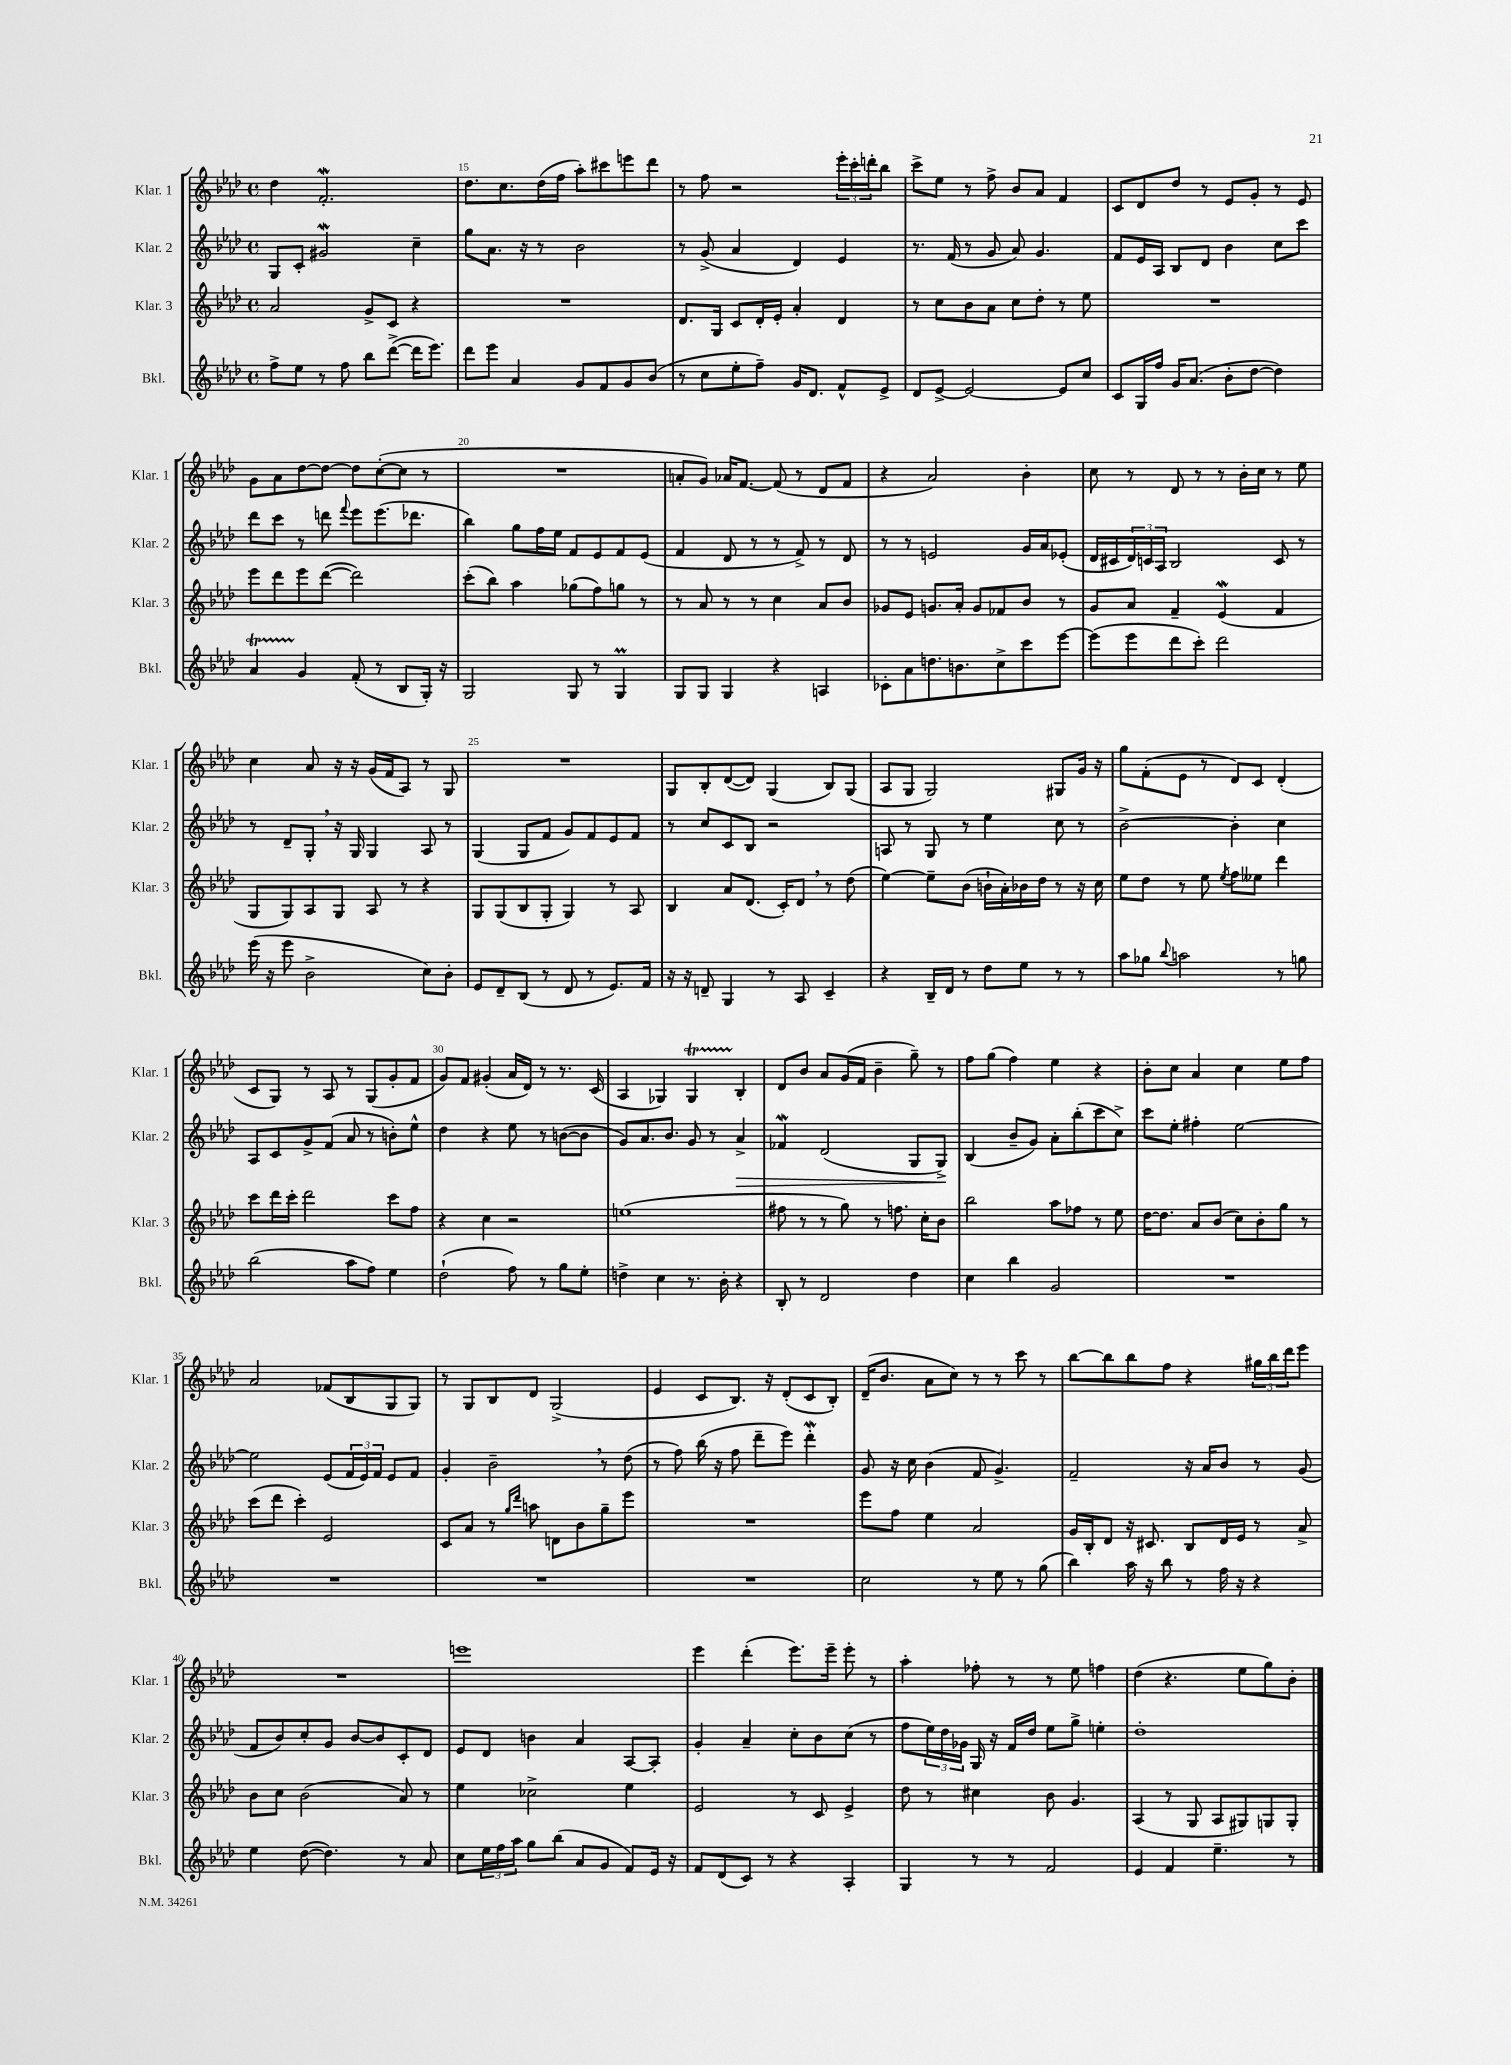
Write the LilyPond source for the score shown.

<<
\new StaffGroup <<
\new Staff = "s0" \with { instrumentName = "Klar. 1" shortInstrumentName = "Klar. 1" } {
    \clef treble \key aes \major \defaultTimeSignature \time 4/4
    des''4 f'2.-.\mordent |
    des''8. c''8. des''16( f''16 aes''8-.) cis'''8 e'''8 des'''8 |
    r8 f''8 r2 \tuplet 3/2 { ees'''16-. c'''16-. d'''16-. } bes''8 |
    c'''8-> ees''8 r8 f''8-> bes'8 aes'8 f'4 |
    c'8 des'8 des''8 r8 ees'8 g'8-. r8 ees'8 |
    g'8 aes'8 des''8~ des''8~ des''8 c''8~-.( c''8 r8 |
    R1 |
    a'8-. g'8) aes'16 f'8.~ f'8( r8 des'8 f'8 |
    r4 aes'2) bes'4-. |
    c''8 r8 des'8 r8 r8 bes'16-. c''16 r8 ees''8 |
    c''4 aes'8 r16 r16 g'16( f'16 aes8) r8 g8 |
    R1 |
    g8 bes8-. des'8~( des'8) g4( bes8) g8( |
    aes8 g8 g2) gis8 g'16 r16 |
    g''8 f'8-.( ees'8 r8 des'8) c'8 des'4-.( |
    c'8 g8) r8 aes8 r8 g8( g'8-. f'8 |
    g'8) f'8 gis'4-.( aes'16 des'16) r8 r8. c'16( |
    aes4 ges4) ges4\startTrillSpan bes4-.\stopTrillSpan |
    des'8 bes'8 aes'8 g'16( f'16 bes'4-- g''8--) r8 |
    f''8 g''8( f''4) ees''4 r4 |
    bes'8-. c''8 aes'4 c''4 ees''8 f''8 |
    aes'2 fes'8( bes8 g8 g8) |
    r8 g8 bes8 des'8 g2->( |
    ees'4 c'8 bes8.) r16 des'8-.( c'8 bes8-.) |
    des'16--( bes'8. aes'8 c''8) r8 r8 c'''8 r8 |
    bes''8~ bes''8 bes''8 f''8 r4 \tuplet 3/2 { gis''16 bes''16 des'''16 } ees'''8 |
    R1 |
    e'''1 |
    ees'''4 des'''4-.( ees'''8.) ees'''16-- ees'''8-. r8 |
    aes''4-. fes''8-. r8 r8 ees''8 f''4 |
    des''4( r4. ees''8 g''8) bes'8-. \bar "|." |
}
\new Staff = "s1" \with { instrumentName = "Klar. 2" shortInstrumentName = "Klar. 2" } {
    \clef treble \key aes \major \defaultTimeSignature \time 4/4
    g8 c'8-. gis'2\mordent c''4-- |
    g''8 aes'8. r16 r8 bes'2 |
    r8 g'8->( aes'4 des'4) ees'4 |
    r8. f'16( r8 g'8 aes'8) g'4. |
    f'8 ees'16 aes16 bes8 des'8 bes'4 c''8 c'''8 |
    des'''8 c'''8 r8 d'''8 \appoggiatura { f'''8 } ees'''8 ees'''8.( des'''8. |
    bes''4) g''8 f''16 ees''16 f'8 ees'8 f'8 ees'8( |
    f'4 des'8 r8 r8 f'8->) r8 des'8 |
    r8 r8 e'2 g'16 aes'16 ees'8-.( |
    des'16 cis'16 \tuplet 3/2 { des'16) c'16 aes16 } bes2 c'8 r8 |
    r8 des'8-- g8-. \breathe r16 g16 g4 aes8 r8 |
    g4( g8 f'8 g'8) f'8 ees'8 f'8 |
    r8 c''8 c'8 bes8 r2 |
    a8 r8 g8 r8 ees''4 c''8 r8 |
    bes'2~-> bes'4-. c''4 |
    aes8 c'8 g'8-> f'8( aes'8 r8 b'8-.) ees''8-^ |
    des''4 r4 ees''8 r8 b'8~( b'8 |
    g'8) aes'8. bes'8. g'8 r8 aes'4->\> |
    fes'4\mordent des'2( g8 g8->\!) |
    bes4( bes'8-- g'8) aes'8-. bes''8-.( c'''8 c''8->) |
    c'''8 ees''8-. fis''4-. ees''2~ |
    ees''2 ees'8( \tuplet 3/2 { f'16 ees'16) f'16 } ees'8 f'8 |
    g'4-. bes'2-- \breathe r8 des''8( |
    r8 f''8) bes''16( r16 f''8 des'''8-- ees'''8) des'''4-.\mordent |
    g'8 r16 c''16 bes'4( f'8 g'4.->) |
    f'2-- r16 aes'16 bes'8 r8 g'8( |
    f'8 bes'8) c''8-. g'8 bes'8~ bes'8 c'8-. des'8 |
    ees'8 des'8 b'4 aes'4 aes8~ aes8-. |
    g'4-. aes'4-- c''8-. bes'8 c''8( r8 |
    f''8 \tuplet 3/2 { ees''16) des''16 ges'16 } g16 r16 f'16 des''16 ees''8 g''8-> e''4-. |
    des''1-. \bar "|." |
}
\new Staff = "s2" \with { instrumentName = "Klar. 3" shortInstrumentName = "Klar. 3" } {
    \clef treble \key aes \major \defaultTimeSignature \time 4/4
    aes'2 g'8-> c'8 r4 |
    R1 |
    des'8. g16 c'8 des'16-. ees'16-. aes'4-. des'4 |
    r8 c''8 bes'8 aes'8 c''8 des''8-. r8 ees''8 |
    R1 |
    ees'''8 des'''8 ees'''8 des'''8~( des'''2) |
    c'''8-.( bes''8) aes''4 ges''8( f''8) g''8 r8 |
    r8 aes'8 r8 r8 c''4 aes'8 bes'8 |
    ges'8 ees'8 g'8. aes'16-. g'8 fes'8 bes'8 r8 |
    g'8 aes'8 f'4-- ees'4\mordent( f'4 |
    g8 g8) aes8 g8 aes8 r8 r4 |
    g8 g8( bes8 g8-. g4) r8 aes8 |
    bes4 aes'8 des'8.( c'16-.) des'8 \breathe r8 des''8( |
    ees''4~) ees''8-- bes'8( b'16-! aes'16-.) bes'16 des''16 r8 r16 c''16 |
    ees''8 des''8 r8 ees''8 \acciaccatura { ees''8 } f''8 eeses''8 des'''4 |
    c'''8 des'''16 c'''16-. des'''2 c'''8 f''8 |
    r4 c''4 r2 |
    e''1( |
    fis''8 r8 r8 g''8) r8 f''8. c''16-. bes'8 |
    bes''2 aes''8 fes''8 r8 ees''8 |
    des''16~ des''8. aes'8 bes'8( c''8) bes'8-. g''8 r8 |
    c'''8( des'''8 c'''4-.) ees'2 |
    c'8 aes'8 r8 \grace { g''16 des'''16 } a''8 d'8 bes'8 g''8-- ees'''8 |
    R1 |
    ees'''8 f''8 ees''4 aes'2 |
    g'16 bes16-. des'8 r16 cis'8. bes8 des'16 ees'16 r8 aes'8-> |
    bes'8 c''8 bes'2( aes'8) r8 |
    ees''4 ces''2-> ees''4 |
    ees'2 r8 c'8 ees'4-> |
    des''8 r8 cis''4 bes'8 g'4. |
    aes4( r8 g8 aes8 gis8) g8 g8-. \bar "|." |
}
\new Staff = "s3" \with { instrumentName = "Bkl." shortInstrumentName = "Bkl." } {
    \clef treble \key aes \major \defaultTimeSignature \time 4/4
    f''8-> ees''8 r8 f''8 bes''8 des'''8~->( des'''16 ees'''8.) |
    des'''8 ees'''8 aes'4 g'8 f'8 g'8 bes'8( |
    r8 c''8 ees''8-. f''8--) g'16 des'8. f'8-^ ees'8-> |
    des'8 ees'8~-> ees'2~ ees'8 c''8 |
    c'8 g16 f''16 g'16 aes'8.( bes'8-. des''8~ des''4) |
    aes'4\startTrillSpan g'4\stopTrillSpan f'8-.( r8 bes8 g16-.) r16 |
    g2 g8 r8 g4\prall |
    g8 g8 g4 r4 a4 |
    ces'8-. aes'8 d''8. b'8. c''8-> c'''8 ees'''8~ |
    ees'''8( ees'''8 des'''8 c'''8-.) des'''2 |
    ees'''16( r16 ees'''8 bes'2-> c''8) bes'8-. |
    ees'8 des'8-- bes8( r8 des'8 r8 ees'8.) f'16 |
    r16 r16 d'8-- g4 r8 aes8 c'4-- |
    r4 bes16-- des'16 r8 des''8 ees''8 r8 r8 |
    aes''8 ges''8 \appoggiatura { bes''8 } a''2 r8 g''8 |
    bes''2( aes''8 f''8) ees''4 |
    des''2-!( f''8) r8 g''8 ees''8-. |
    d''4-> c''4 r8. bes'16-. r4 |
    bes8-. r8 des'2 des''4 |
    c''4 bes''4 g'2 |
    R1 |
    R1 |
    R1 |
    R1 |
    c''2 r8 ees''8 r8 g''8( |
    bes''4) aes''16 r16 bes''8 r8 f''16 r16 r4 |
    ees''4 des''8~( des''4.) r8 aes'8 |
    c''8 \tuplet 3/2 { ees''16 f''16 aes''16 } g''8 bes''8( aes'8 g'8 f'8) ees'16 r16 |
    f'8 des'8( c'8) r8 r4 aes4-. |
    g4 r8 r8 f'2 |
    ees'4 f'4 ees''4.-- r8 \bar "|." |
}
>>
>>
\layout { \context { \Score currentBarNumber = #14 \override BarNumber.break-visibility = ##(#f #t #t) barNumberVisibility = #(every-nth-bar-number-visible 5) } }
